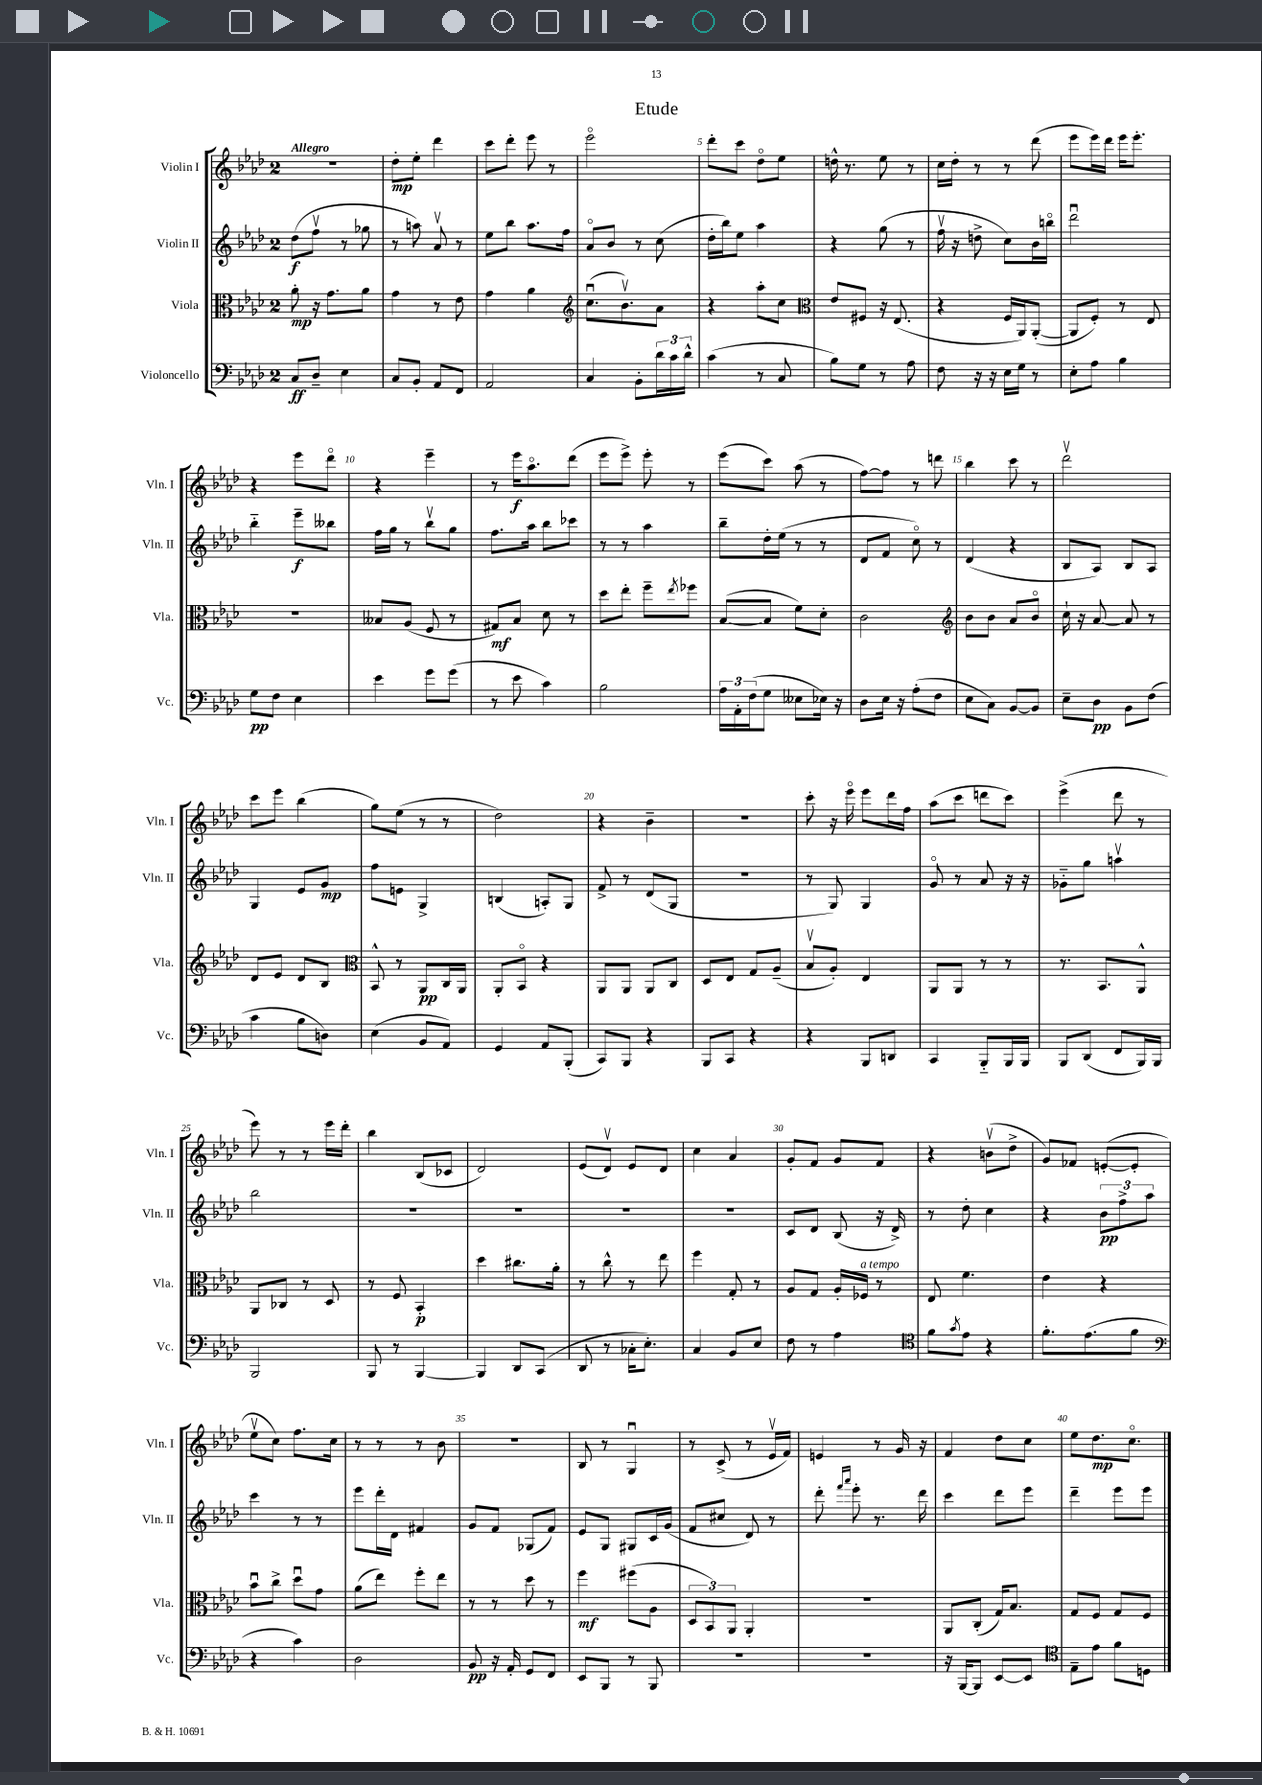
\header { title = "Etude" }
<<
\new StaffGroup <<
\new Staff = "s0" \with { instrumentName = "Violin I" shortInstrumentName = "Vln. I" } {
    \clef treble \key aes \major \once \override Staff.TimeSignature.style = #'single-digit \time 2/4 \tempo "Allegro"
    r2 |
    des''8-.\mp ees''8-. des'''4 |
    c'''8 des'''8-. ees'''8 r8 |
    ees'''2\flageolet |
    des'''8-. c'''8 des''8\flageolet ees''8 |
    d''16-^ r8. ees''8 r8 |
    c''16 des''16-. r8 r8 des'''8( |
    ees'''8 ees'''16) des'''16 ees'''16 ees'''8.-. |
    r4 ees'''8 des'''8\flageolet |
    r4 ees'''4-- |
    r8 ees'''16\f aes''8.\flageolet des'''8( |
    ees'''8 ees'''8->) ees'''8-. r8 |
    ees'''8( c'''8) aes''8( r8 |
    f''8~) f''8 r8 d'''8 |
    bes''4 c'''8 r8 |
    des'''2\upbow |
    c'''8 ees'''8 bes''4( |
    g''8) ees''8( r8 r8 |
    des''2) |
    r4 bes'4-- |
    R2 |
    c'''8-. r16 ees'''16\flageolet ees'''8 des'''16 f''16 |
    aes''8( c'''8 d'''8 c'''8) |
    ees'''4->( des'''8 r8 |
    ees'''8) r8 r8 ees'''16 des'''16-. |
    bes''4 bes8( ces'8 |
    des'2) |
    ees'8( des'8\upbow) ees'8 des'8 |
    c''4 aes'4 |
    g'8-. f'8 g'8 f'8 |
    r4 b'8\upbow( des''8-> |
    g'8) fes'8 e'8~-.( e'8-. |
    ees''8\upbow c''8) f''8. c''16 |
    r8 r8 r8 bes'8 |
    R2 |
    bes8 r8 g4\downbow |
    r8 c'8->( r8 ees'16\upbow f'16) |
    e'4 r8 g'16 r16 |
    f'4 des''8 c''8 |
    ees''8 des''8.\mp c''8.\flageolet \bar "|." |
}
\new Staff = "s1" \with { instrumentName = "Violin II" shortInstrumentName = "Vln. II" } {
    \clef treble \key aes \major \once \override Staff.TimeSignature.style = #'single-digit \time 2/4
    des''8\f( f''8\upbow r8 ges''8 |
    r8 a''8) aes'8\upbow r8 |
    ees''8 bes''8 aes''8. f''16 |
    aes'8\flageolet bes'8 r8 c''8( |
    des''16-. bes''16) ees''8 aes''4 |
    r4 g''8( r8 |
    f''16\upbow r16 d''8-> c''8) bes'16 b''16\flageolet |
    des'''2\downbow |
    bes''4-_ ees'''8--\f beses''8 |
    f''16 g''16 r8 bes''8\upbow g''8 |
    f''8. aes''16 bes''8 ces'''8 |
    r8 r8 aes''4 |
    bes''8-- des''16-. ees''16( r8 r8 |
    des'8 f'8 c''8\flageolet) r8 |
    des'4( r4 |
    bes8 aes8) bes8 aes8 |
    g4 ees'8 g'8\mp |
    f''8 e'8 g4-> |
    b4( a8-.) g8 |
    f'8-> r8 des'8( g8 |
    r2 |
    r8 g8) g4 |
    g'8\flageolet r8 aes'8 r16 r16 |
    ges'8-_ g''8 a''4\upbow |
    bes''2 |
    R2 |
    R2 |
    R2 |
    R2 |
    c'8 des'8 bes8( r16 des'16->) |
    r8 des''8-. c''4 |
    r4 \tuplet 3/2 { bes'8\pp f''8-> aes''8 } |
    c'''4 r8 r8 |
    ees'''8 des'''16-. des'16 fis'4 |
    g'8 f'8 ges8( f'8) |
    ees'8 g8 gis8 c'16 g'16( |
    f'8 cis''8 des'8) r8 |
    des'''8-. \grace { f'''16 aes'''16 } ees'''8-. r8. des'''16 |
    c'''4 des'''8 ees'''8 |
    des'''4-- ees'''8 ees'''8 \bar "|." |
}
\new Staff = "s2" \with { instrumentName = "Viola" shortInstrumentName = "Vla." } {
    \clef alto \key aes \major \once \override Staff.TimeSignature.style = #'single-digit \time 2/4
    aes'8-.\mp r16 g'8. aes'8 |
    g'4 r8 ees'8 |
    g'4 aes'4 |
    \clef treble c''8.\downbow( bes'8.\upbow) aes'8 |
    r4 aes''8-. c''8 |
    \clef alto ees'8 fis8 r16 ees8.( |
    r4 f16 aes,16) aes,8~-.( |
    aes,8 f8-.) r8 ees8 |
    R2 |
    beses8 aes8( f8 r8 |
    gis8\mf) bes8 des'8 r8 |
    des''8 ees''8-. f''8-- \acciaccatura { ees''8 } fes''8 |
    bes8~( bes8 f'8) des'8-. |
    c'2 |
    \clef treble bes'8 bes'8 aes'8 bes'8\flageolet |
    c''16-! r16 aes'8~ aes'8 r8 |
    des'8 ees'8 des'8 bes8 |
    \clef alto bes,8-^ r8 aes,8\pp c16 aes,16 |
    aes,8-. bes,8\flageolet r4 |
    aes,8 aes,8 aes,8 c8 |
    des8 ees8 g8 aes8--( |
    bes8\upbow aes8-.) ees4 |
    aes,8 aes,8 r8 r8 |
    r8. bes,8. aes,8-^ |
    aes,8 ces8 r8 des8 |
    r8 f8 bes,4-.\p |
    des''4 cis''8. aes'16-. |
    r8 c''8-^ r8 ees''8 |
    f''4 g8-. r8 |
    aes8 g8 aes16-. fes16^\markup { \italic "a tempo" } r8 |
    ees8 f'4. |
    ees'4 r4 |
    bes'8\downbow c''8-> des''8\downbow g'8 |
    aes'8( ees''8) f''8-. ees''8 |
    r8 r8 des''8 r8 |
    f''4\mf fis''8( aes8 |
    \tuplet 3/2 { des8 bes,8) aes,8 } aes,4-. |
    R2 |
    aes,8 c8-.( g16) bes8. |
    g8 f8 g8 f8 \bar "|." |
}
\new Staff = "s3" \with { instrumentName = "Violoncello" shortInstrumentName = "Vc." } {
    \clef bass \key aes \major \once \override Staff.TimeSignature.style = #'single-digit \time 2/4
    c8\ff des8-- ees4 |
    c8 bes,8-. aes,8 f,8 |
    aes,2 |
    c4 bes,8-. \tuplet 3/2 { des'16 c'16 des'16-^ } |
    c'4( r8 c8 |
    bes8) g8 r8 aes8 |
    f8 r16 r16 ees16 g16 r8 |
    ees8-. aes8 bes4 |
    g8\pp f8 ees4 |
    ees'4 g'8 g'8( |
    r8 ees'8 c'4) |
    bes2 |
    \tuplet 3/2 { aes16 aes,16-. f16( } g8 eeses8 ees16) r16 |
    des8 ees16 r16 aes8-.( f8 |
    ees8 c8) bes,8~ bes,8 |
    ees8-- des8\pp bes,8 f8( |
    c'4 bes8 d8) |
    ees4( bes,8 aes,8) |
    g,4 aes,8 bes,,8-.( |
    c,8) bes,,8 r4 |
    bes,,8 c,8 r4 |
    r4 bes,,8 d,8 |
    c,4 bes,,8-_ bes,,16 bes,,16 |
    bes,,8 des,8( f,8 bes,,16) bes,,16 |
    bes,,2 |
    bes,,8 r8 bes,,4~ |
    bes,,4 des,8 c,8( |
    des,8 r8 ces16-. ees8.-.) |
    c4 bes,8 ees8 |
    f8 r8 aes4 |
    \clef tenor f'8 \acciaccatura { g'8 } ees'8 r4 |
    f'8.-. ees'8.( f'8 |
    \clef bass r4 c'4) |
    des2 |
    bes,8\pp r16 aes,16-. g,8 f,8 |
    ees,8 bes,,8 r8 bes,,8 |
    r2 |
    R2 |
    r16 bes,,16~ bes,,8 ees,8~ ees,8 |
    \clef tenor ees8-- ees'8 f'8 d8 \bar "|." |
}
>>
>>
\layout { \context { \Score \override BarNumber.break-visibility = ##(#f #t #t) barNumberVisibility = #(every-nth-bar-number-visible 5) } }
